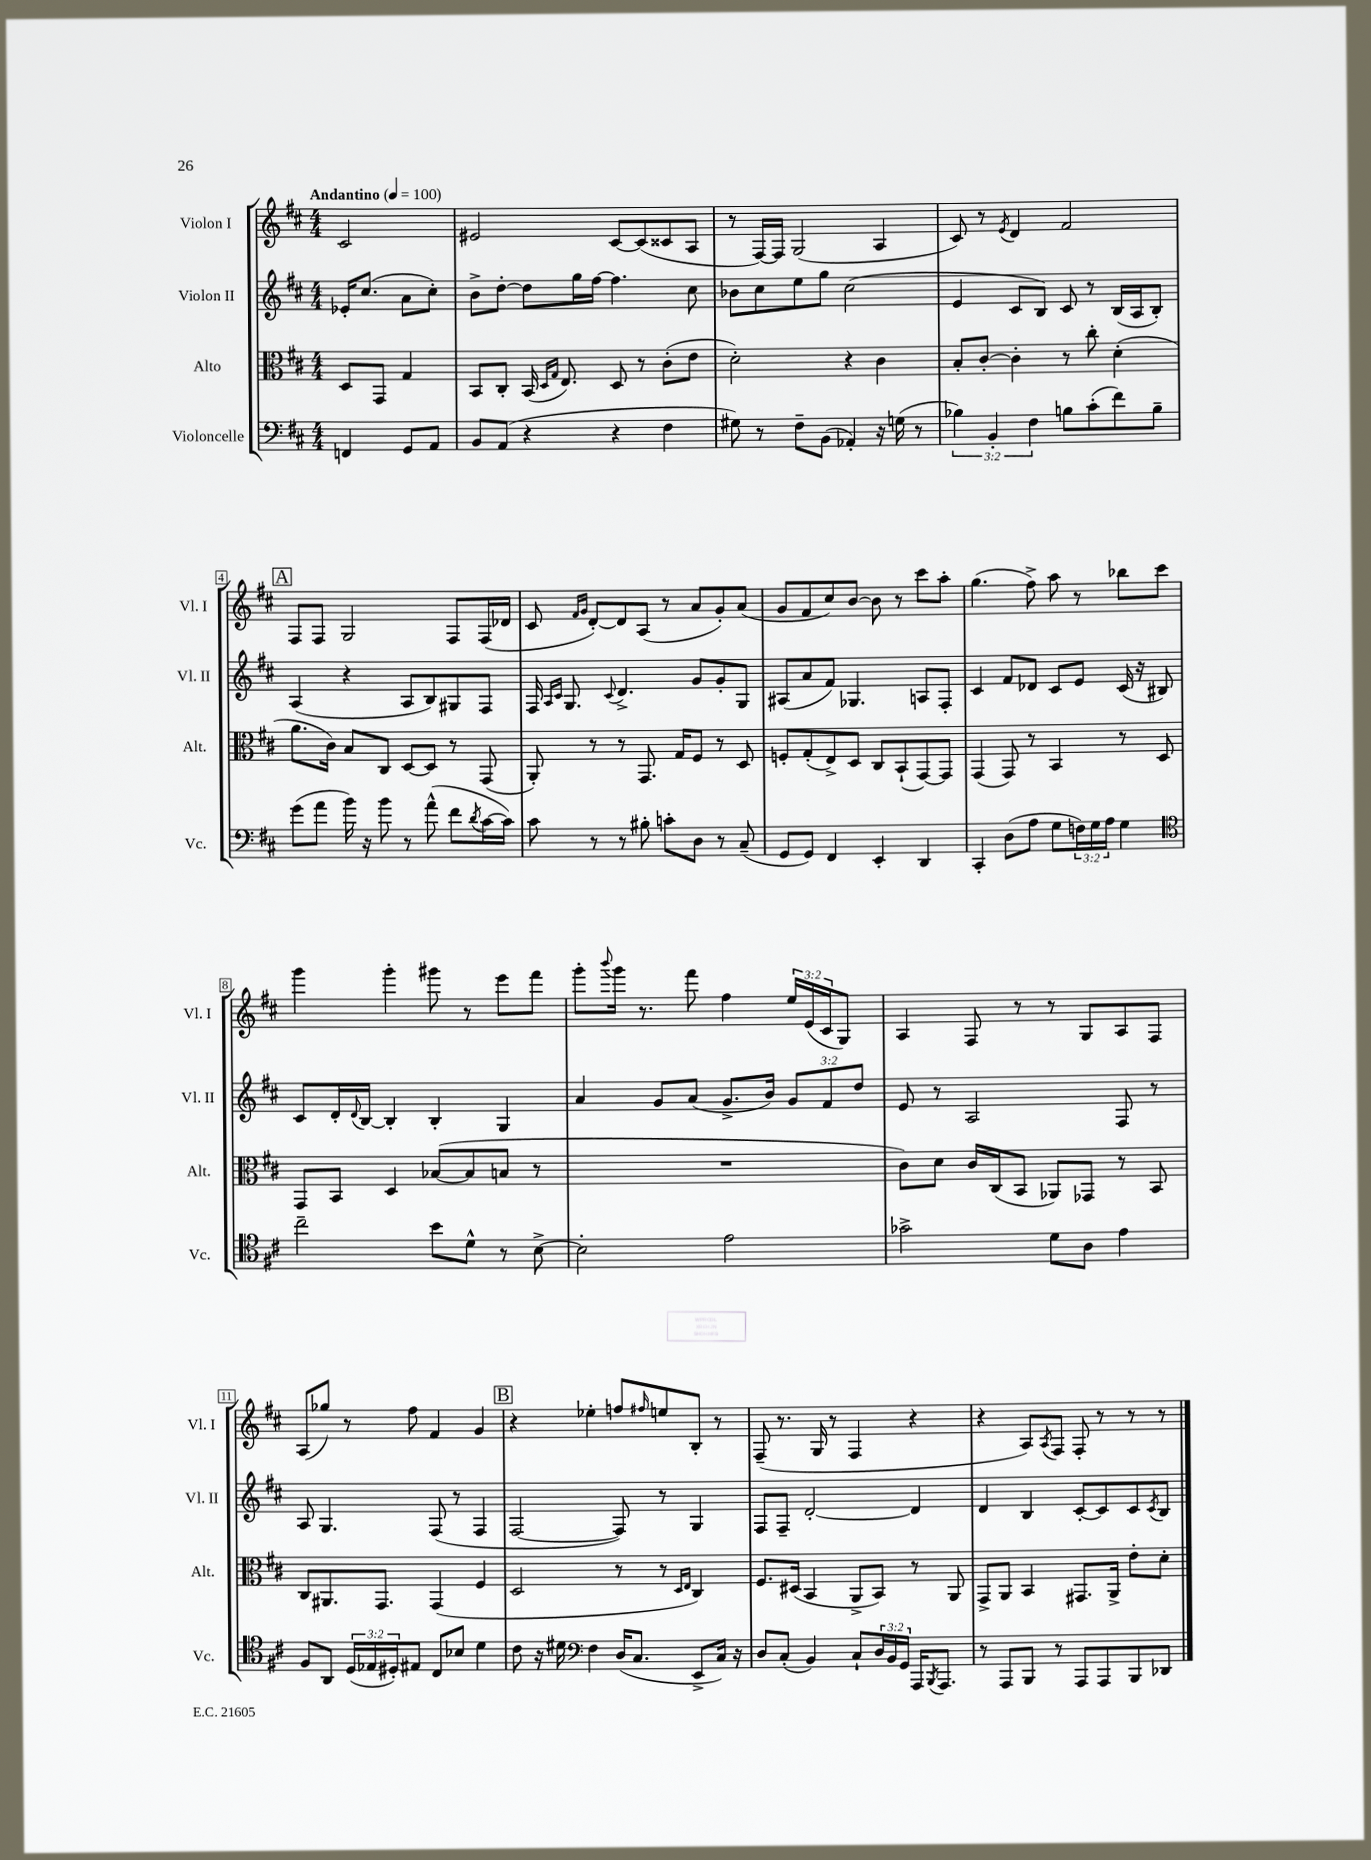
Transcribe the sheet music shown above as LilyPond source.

<<
\new StaffGroup <<
\new Staff = "s0" \with { instrumentName = "Violon I" shortInstrumentName = "Vl. I" } {
    \clef treble \key d \major \numericTimeSignature \time 4/4 \override Staff.TupletNumber.text = #tuplet-number::calc-fraction-text \partial 2 \tempo "Andantino" 4 = 100
    cis'2 |
    eis'2 cis'8~ cis'8( cisis'8 a8 |
    r8 fis16~) fis16 g2( a4 |
    cis'8) r8 \acciaccatura { e'8 } d'4 fis'2 |
    \mark \markup { \box "A" } fis8 fis8 g2 fis8 fis16( des'16 |
    cis'8 \grace { fis'16 g'16 } d'8~-.) d'8 a8( r8 a'8 g'8-.) a'8( |
    g'8 fis'8 cis''8) b'8~ b'8 r8 cis'''8 a''8-. |
    g''4.( fis''8->) a''8 r8 bes''8 cis'''8 |
    g'''4 g'''4-. gis'''8 r8 e'''8 fis'''8 |
    g'''8-. \appoggiatura { b'''8 } g'''16 r8. fis'''8 fis''4 \tuplet 3/2 { e''16 e'16( cis'16 } g8) |
    a4 fis8 r8 r8 g8 a8 fis8 |
    a8( ges''8) r8 fis''8 fis'4 g'4 |
    \mark \markup { \box "B" } r4 ees''4-. f''8 \grace { fis''16 } e''8 b8-. r8 |
    fis8--( r8. g16 r8 fis4 r4 |
    r4 a8) \acciaccatura { a8 } fis8 fis8-. r8 r8 r8 \bar "|." |
}
\new Staff = "s1" \with { instrumentName = "Violon II" shortInstrumentName = "Vl. II" } {
    \clef treble \key d \major \numericTimeSignature \time 4/4 \override Staff.TupletNumber.text = #tuplet-number::calc-fraction-text \partial 2
    ees'16-. cis''8.( a'8 cis''8-.) |
    b'8-> d''8~-. d''8 g''16 fis''16~ fis''4. cis''8 |
    bes'8 cis''8 e''8 g''8 cis''2( |
    e'4 cis'8 b8) cis'8 r8 b16( a16 b8-.) |
    \mark \markup { \box "A" } a4( r4 a8 b8) gis8 fis8 |
    fis16 \grace { a16 cis'16 } g8. \appoggiatura { cis'8 } d'4.-> g'8 g'8-. g8 |
    ais8( a'8 fis'8) ges4. a8 fis8-. |
    cis'4 fis'8 des'8 cis'8 e'8 cis'16( r16 bis8) |
    cis'8 d'16-. \appoggiatura { d'8 } b16~ b4-. b4-. g4 |
    a'4 g'8 a'8( g'8.-> b'16) \tuplet 3/2 { g'8 fis'8 d''8 } |
    e'8 r8 a2 fis8 r8 |
    a8 g4. fis8( r8 fis4 |
    \mark \markup { \box "B" } fis2~ fis8) r8 g4 |
    fis8 fis8-- d'2~-. d'4 |
    d'4 b4 cis'8~-. cis'8 cis'8 \acciaccatura { cis'8 } b8 \bar "|." |
}
\new Staff = "s2" \with { instrumentName = "Alto" shortInstrumentName = "Alt." } {
    \clef alto \key d \major \numericTimeSignature \time 4/4 \partial 2
    d8 g,8 g4 |
    b,8 cis8-. b,16( \grace { d16 g16 } e8.) d8 r8 cis'8-.( e'8 |
    d'2-.) r4 cis'4 |
    b8-. cis'8~-. cis'4-. r8 cis''8-. d'4-.( |
    \mark \markup { \box "A" } a'8. cis'16) b8 cis8 d8~ d8 r8 g,8( |
    a,8-.) r8 r8 g,8. g16 fis8 r8 d8 |
    f8-. g8-.( e8->) d8 cis8 b,8-!( g,8~) g,8 |
    g,4( g,8) r8 b,4 r8 d8 |
    g,8 b,8 d4 bes8~( bes8 b8 r8 |
    R1 |
    cis'8) d'8 cis'16 cis16( b,8 aes,8) ges,8 r8 b,8 |
    cis8 ais,8. g,8. g,4( fis4 |
    \mark \markup { \box "B" } d2 r8 r8 \grace { d16 e16 } cis4) |
    fis8. dis16( b,4 a,8-> b,8) r8 a,8 |
    g,8-> a,8 b,4 gis,8. a,16-> e'8-. d'8-. \bar "|." |
}
\new Staff = "s3" \with { instrumentName = "Violoncelle" shortInstrumentName = "Vc." } {
    \clef bass \key d \major \numericTimeSignature \time 4/4 \override Staff.TupletNumber.text = #tuplet-number::calc-fraction-text \partial 2
    f,4 g,8 a,8 |
    b,8 a,8( r4 r4 fis4 |
    gis8) r8 fis8-- b,8( aes,4-.) r16 g16( r8 |
    \tuplet 3/2 { bes4) b,4-. fis4 } b8 cis'8-.( fis'8) b8-- |
    \mark \markup { \box "A" } g'8( a'8 b'16) r16 b'8 r8 a'8-^( fis'8 \acciaccatura { d'8 } cis'16~ cis'16) |
    cis'8 r8 r8 bis8-. c'8-. d8 r8 cis8--( |
    g,8 g,8) fis,4 e,4-. d,4 |
    cis,4-. d8( a8 g8 \tuplet 3/2 { f16) g16 a16 } g4 |
    \clef tenor cis''2-- b'8 d'8-^ r8 b8~-> |
    b2-. e'2 |
    ges'2-> d'8 a8 e'4 |
    fis8 a,8 \tuplet 3/2 { d16( ees16 dis16-.) } eis8 cis8 bes8 d'4 |
    \mark \markup { \box "B" } cis'8 r16 dis'16 \clef bass fis4 d16( cis8. e,8-> cis16) r16 |
    d8 cis8-.( b,4) cis8-! \tuplet 3/2 { d16 b,16 g,16 } a,,16 \acciaccatura { b,,8 } a,,8. |
    r8 a,,8 b,,8 r8 a,,8 a,,8 b,,8 des,8 \bar "|." |
}
>>
>>
\layout { \context { \Score \override BarNumber.stencil = #(make-stencil-boxer 0.1 0.3 ly:text-interface::print) } }
